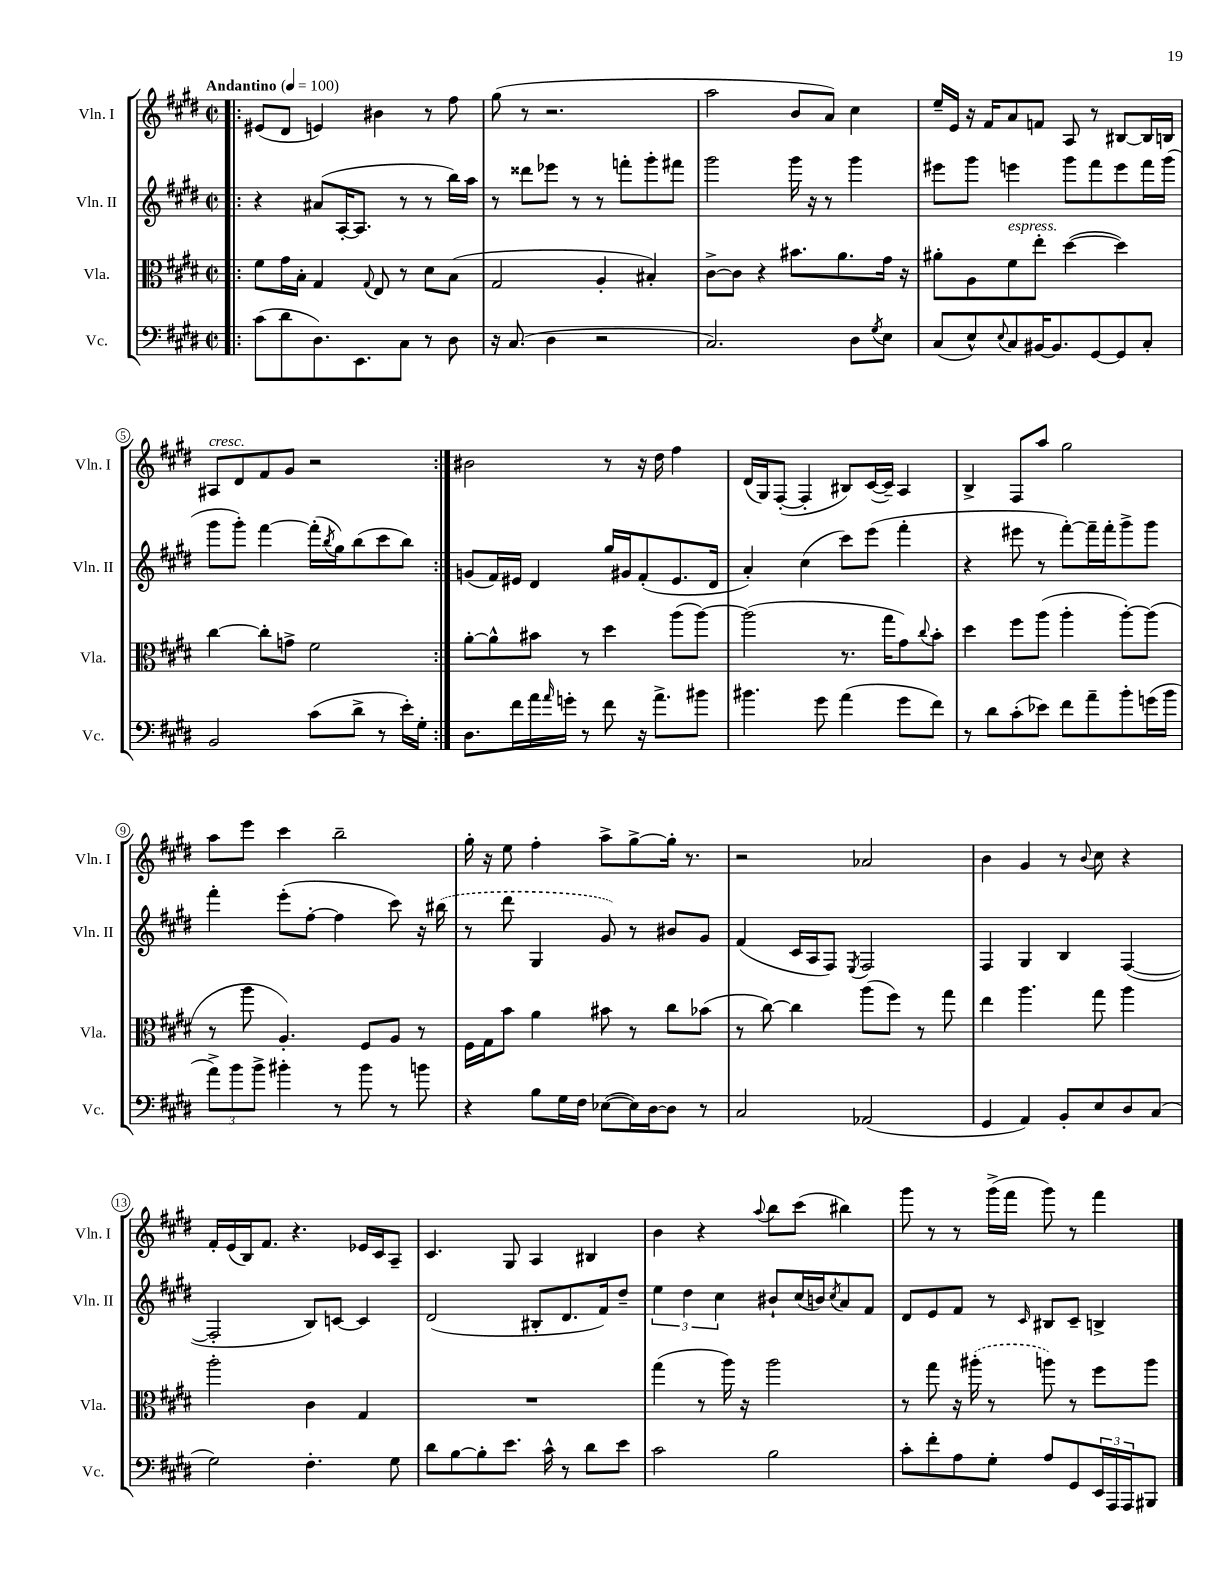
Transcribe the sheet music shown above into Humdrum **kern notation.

**kern	**kern	**kern	**kern
*part4	*part3	*part2	*part1
*staff4	*staff3	*staff2	*staff1
*I"Vc.	*I"Vla.	*I"Vln. II	*I"Vln. I
*I'Vc.	*I'Vla.	*I'Vln. II	*I'Vln. I
*clefF4	*clefC3	*clefG2	*clefG2
*k[f#c#g#d#]	*k[f#c#g#d#]	*k[f#c#g#d#]	*k[f#c#g#d#]
*M2/2	*M2/2	*M2/2	*M2/2
*met(c|)	*met(c|)	*met(c|)	*met(c|)
*MM100	*MM100	*MM100	*MM100
=1!|:	=1!|:	=1!|:	=1!|:
!	!	!	!LO:TX:a:B:t=Andantino
(8c#\L	8f#\L	4r	(8e#X/L
8d#\	16g#\L	.	8d#/J
.	16B'\JJ	.	.
8.D#\)	4G#/	(8a#X/L	4en/)
.	.	[16A'/K	.
8.EE\	.	8.A/J]	.
.	8qqG#/	.	.
.	8E/	.	4b#X\
8C#\J	8r	8r	.
8r	8d#\L	8r	8r
8D#\	(8B\J	16bb\LL)	8ff#\
.	.	16aa\JJ	.
=2	=2	=2	=2
16r	2G#/	8r	(8gg#\
(8.C#/	.	.	.
.	.	8ddd##X\L	8r
4D#\	.	8eee-X\J	2.r
.	.	8r	.
2r	4A'/	8r	.
.	.	8fffn'\L	.
.	4B#X'/)	8ggg#'\	.
.	.	8fff#X\J	.
=3	=3	=3	=3
2.C#/)	[8c#^\L	2ggg#\	2aa\
.	8c#\J]	.	.
.	4r	.	.
.	8.b#X\L	16ggg#\	8b/L
.	.	16r	.
.	.	8r	8a/J)
.	8.a\	.	.
8D#\L	.	4ggg#\	4cc#\
8qG#/	.	.	.
8E\J	16g#\Jk	.	.
.	16r	.	.
=4	=4	=4	=4
(8C#/L	8a#X'\L	8eee#X\L	16ee~/LL
.	.	.	16e/JJ
8E^^/)	8A\	8ggg#\J	16r
.	.	.	16f#/KL
8qqE/	.	.	.
!	!LO:TX:a:i:t=espress.	!	!
8C#/	8f#\	4eeen\	8a/
[16BB#X/K	8ee'\J	.	8fn/J
8.BB#/]	.	.	.
.	([4dd#\	8ggg#\L	8A/
[8GG#/	.	8fff#\	8r
8GG#/]	4dd#\])	8eee\	[8B#X/L
8C#'/J	.	16fff#\L	16B#/L]
.	.	(16ggg#\JJ	16Bn/JJ
!!LO:LB:g=z
=5	=5	=5	=5
!	!	!	!LO:TX:a:i:t=cresc.
2BB/	[4cc#\	8ggg#\L	8A#X/L
.	.	8ggg#'\J)	8d#/
.	8cc#'\L]	[4fff#\	8f#/
.	8gn^\J	.	8g#/J
(8c#\L	2f#\	(16fff#'\LL]	2r
.	.	8qbb/	.
.	.	16gg#\J)	.
8d#^\J	.	(8bb\	.
8r	.	8ccc#\	.
16e'\LL)	.	8bb\J)	.
16G#'\JJ	.	.	.
=6:|!	=6:|!	=6:|!	=6:|!
8.D#\L	[8a'\L	(8gn/L	2b#X\
.	8a^^\]	16f#/L)	.
16f#\L	.	16e#X/JJ	.
16a\	8b#X\J	4d#/	.
16qqa/	.	.	.
16gn'\JJ	.	.	.
8r	8r	.	.
8f#\	4dd#\	16gg#/LL	8r
.	.	16g#X/J	.
16r	.	(8f#'/	16r
8.a^\L	.	.	16dd#\
.	(8aa\L	8.e#/	4ff#\
8b#X\J	[8aa\J)	.	.
.	.	16d#/Jk	.
=7	=7	=7	=7
4.b#X\	(2aa\]	4a'/)	(16d#/LL
.	.	.	16G#/J)
.	.	.	([8F#'/J
.	.	(4cc#\	4F#'/]
8g#\	.	.	.
(4a\	8.r	8ccc#\L)	8B#X/L)
.	.	(8eee\J	([16c#/L
.	16gg#\KL	.	16c#~/JJ])
8g#\L	8g#\)	4fff#'\	4A/
.	8qqcc#/	.	.
8f#\J)	8b'\J	.	.
=8	=8	=8	=8
8r	4dd#\	4r	4B^/
8d#\L	.	.	.
(8c#'\	8ff#\L	8eee#X\	8F#/L
8e-X\J)	(8aa\J	8r	8aa/J
8f#\L	4aa'\	[8fff#'\L)	2gg#\
8a~\	.	16fff#~\L]	.
.	.	16fff#'\J	.
8b'\	[8aa'\L)	8ggg#^\	.
(16gn\L	(8aa\J]	8ggg#\J	.
16b\JJ	.	.	.
!!LO:LB:g=z
=9	=9	=9	=9
12a^\L)	8r	4fff#'\	8aa\L
12b\	.	.	.
.	8aa\	.	8eee\J
12b^\J	.	.	.
4b#X'\	4.A'/)	(8eee'\L	4ccc#\
.	.	[8ff#'\J	.
8r	.	4ff#\]	2bb~\
8b#\	8F#/L	.	.
8r	8A/J	8ccc#\)	.
8bn\	8r	16r	.
.	.	(16bb#X\	.
=10	=10	=10	=10
4r	16F#\LL	8r	16gg#'\
.	16G#\J	.	16r
.	8b\J	8ddd#\	8ee\
8B\L	4a\	4G#/	4ff#'\
16G#\L	.	.	.
16F#\JJ	.	.	.
([8E-X\L	8b#X\	8g#/)	8aa^\L
16E-\L])	8r	8r	[8gg#^\
[16D#\J	.	.	.
8D#\J]	8cc#\L	8b#X/L	16gg#'\Jk]
.	.	.	8.r
8r	(8b-X\J	8g#/J	.
=11	=11	=11	=11
2C#/	8r	(4f#/	2r
.	[8cc#\)	.	.
.	4cc#\]	16c#/LL	.
.	.	16A/J	.
.	.	8F#/J)	.
.	.	8qE/	.
(2AA-X/	(8aa\L	2F#/	2a-X/
.	8ff#\J)	.	.
.	8r	.	.
.	8gg#\	.	.
=12	=12	=12	=12
4GG#/	4ee\	4F#/	4b\
4AA/)	4.aa\	4G#/	4g#/
8BB'/L	.	4B/	8r
.	.	.	8qqb/
8E/	8gg#\	.	8cc#\
8D#/	4aa\	([4F#/	4r
(8C#/J	.	.	.
!!LO:LB:g=z
=13	=13	=13	=13
2G#\)	2aa'\	2F#'/]	16f#'/LL
.	.	.	(16e/
.	.	.	16B/J)
.	.	.	8.f#/J
.	.	.	4.r
4.F#'\	4c#\	8B/L)	.
.	.	[8cn/J	.
.	4G#/	4c/]	16e-X/LL
.	.	.	16c#/J
8G#\	.	.	8A~/J
=14	=14	=14	=14
8d#\L	1r	(2d#/	4.c#/
[8B\	.	.	.
8B'\]	.	.	.
8.e\J	.	.	8G#/
.	.	8B#X'/L	4A/
16c#^^\	.	.	.
8r	.	8.d#/	.
8d#\L	.	.	4B#X/
.	.	16f#/k)	.
8e\J	.	8dd#~/J	.
=15	=15	=15	=15
2c#\	(4gg#\	6ee\	4b\
.	.	6dd#\	.
.	8r	.	4r
.	.	6cc#\	.
.	16aa\)	.	.
.	16r	.	.
.	.	.	8qqaa/
2B\	2aa\	8b#X`/L	8bb\L
.	.	(16cc#/L	(8ccc#\J
.	.	16bn/J)	.
.	.	8qcc#/	.
.	.	8a/	4bb#X\)
.	.	8f#/J	.
=16	=16	=16	=16
8c#'\L	8r	8d#/L	8ggg#\
8f#'\	8gg#\	8e/	8r
8A\	16r	8f#/J	8r
.	(16aa#X'\	.	.
8G#'\J	8r	8r	(16ggg#^\LL
.	.	.	16fff#\JJ
.	.	16qqc#/	.
8A/L	8aan\)	8B#X/L	8ggg#\)
8GG#/	8r	8c#~/J	8r
24EE/L	8ff#\L	4Bn^/	4fff#\
24AAA/	.	.	.
24AAA/J	.	.	.
8BBB#X/J	8aa\J	.	.
==	==	==	==
*-	*-	*-	*-
